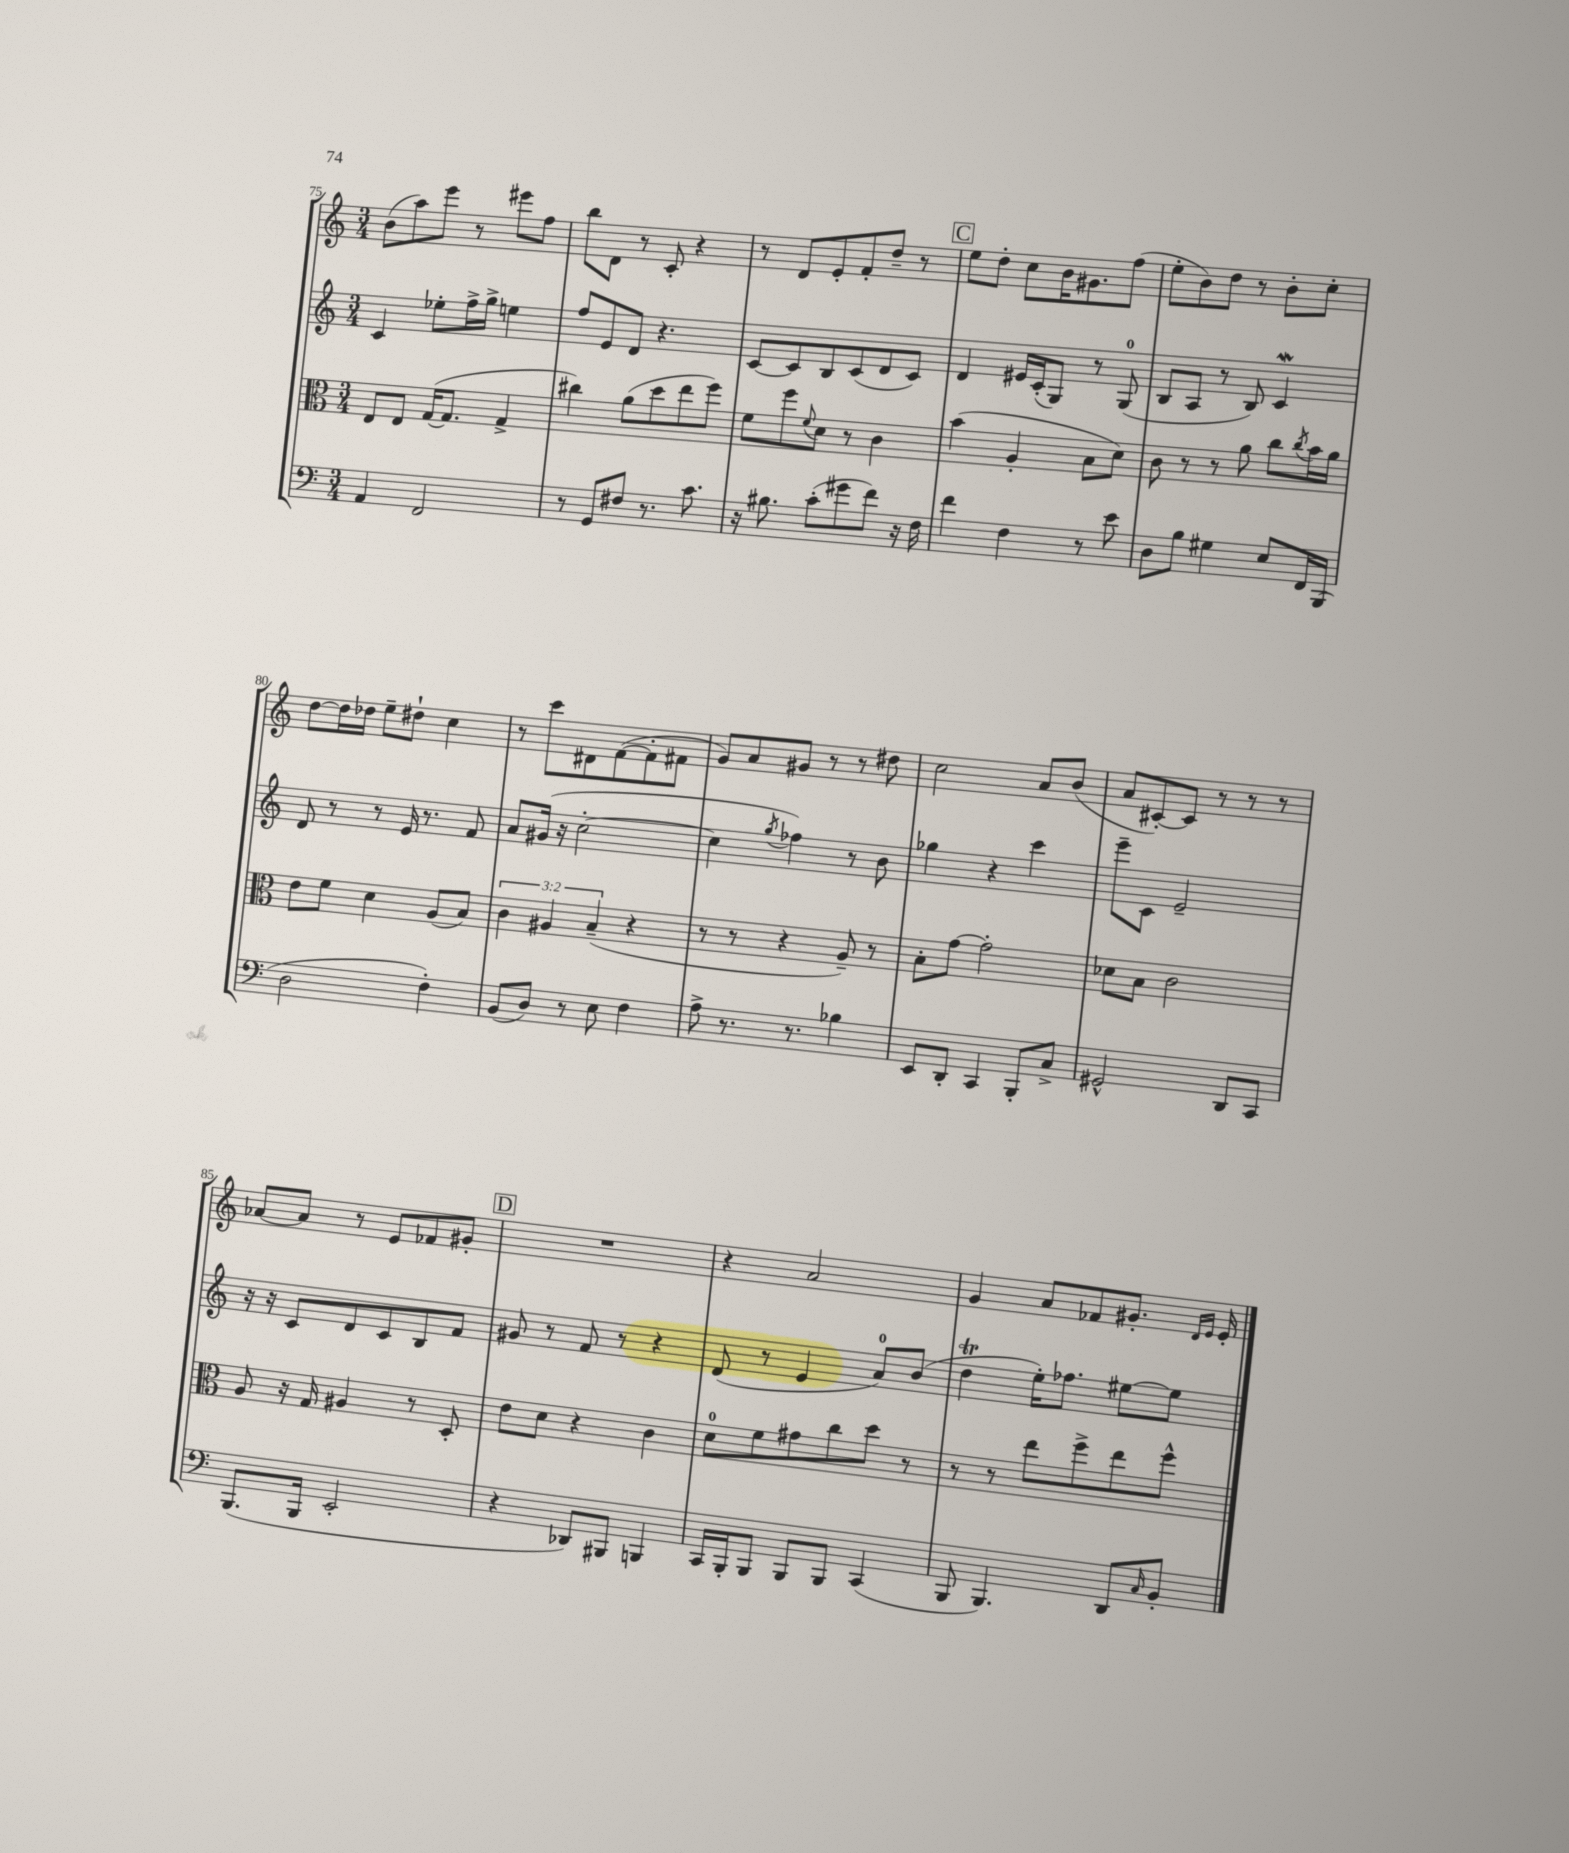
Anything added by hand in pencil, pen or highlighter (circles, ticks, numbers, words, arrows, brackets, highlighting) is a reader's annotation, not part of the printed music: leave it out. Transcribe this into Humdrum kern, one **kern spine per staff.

**kern	**kern	**kern	**kern
*part4	*part3	*part2	*part1
*staff4	*staff3	*staff2	*staff1
*clefF4	*clefC3	*clefG2	*clefG2
*k[]	*k[]	*k[]	*k[]
*M3/4	*M3/4	*M3/4	*M3/4
=75	=75	=75	=75
4AA/	8E/L	4c/	(8b\L
.	8E/J	.	8aa\)
2FF/	([16G/KL	8ee-X'\L	8eee\J
.	8.G/J]	.	.
.	.	16ff^\L	8r
.	.	16gg^\JJ	.
.	4G^/	4een\	8eee#X\L
.	.	.	8ff\J
=76	=76	=76	=76
8r	4cc#X\)	8ff/L	8bb\L
8GG/L	.	8e/	8d\J
8F#X/J	(8a\L	8d/J	8r
8.r	8dd\	4.r	8c'/
.	8ee\	.	4r
8.c\	.	.	.
.	8ff\J)	.	.
=77	=77	=77	=77
16r	8f\L	[8c/L	8r
8.B#X\	.	.	.
.	8ff\	8c/]	8d/L
.	8qqf/	.	.
(8c'\L	8d\J	8B/	8e'/
8g#X\	8r	(8c/	8f'/
8f\J)	4c\	8d/	8dd~/J
16r	.	8c/J)	8r
16F\	.	.	.
!!LO:REH:place=s1:t=C
=78	=78	=78	=78
4f\	(4b\	4d/	8ee\L
.	.	.	8dd'\J
4F\	4A'/	16e#X/LL	8cc\L
.	.	(16c'/J	.
.	.	8G/J)	16b\K
.	.	.	8.g#X\
8r	8B\L	8r	.
8e\	8d\J)	(8G/	(8ff\J
=79	=79	=79	=79
8D\L	8c\	8B/L	8ee'\L
8B\J	8r	8A/J	8b\)
4G#X\	8r	8r	8dd\J
.	8a\	8B/)	8r
8E/L	8cc\L	4cw/	8b'\L
.	8qcc/	.	.
16FF/L	16b\L	.	8cc'\J
(16BBB/JJ	16a\JJ	.	.
!!LO:LB:g=z
=80	=80	=80	=80
2D\	8e\L	8d/	[8dd\L
.	8f\J	8r	16dd\L]
.	.	.	16dd-X\JJ
.	4d\	8r	8ee~\L
.	.	16e/	8dd#X`\J
.	.	8.r	.
4F'\)	(8A/L	.	4cc\
.	8B/J)	8f/	.
=81	=81	=81	=81
(8BB/L	6c\	8a/L	8r
8D/J)	.	(16g#X/Jk	8ccc\L
.	6A#X/	.	.
.	.	16r	.
8r	.	[2cc'\	8d#X\
.	(6B~/	.	.
8E\	.	.	([8f\
4F\	4r	.	8f'\]
.	.	.	8f#X\J
=82	=82	=82	=82
8A^\	8r	4cc\]	8g/L)
8.r	8r	.	8a/
.	.	8qgg/	.
.	4r	4ff-X\)	8g#X/J
8.r	.	.	.
.	.	.	8r
4B-X\	8A~/)	8r	8r
.	8r	8b\	8dd#X\
=83	=83	=83	=83
8EE/L	8B'\L	4gg-X\	2cc\
8DD'/J	[8g\J	.	.
4CC/	2g'\]	4r	.
8BBB'/L	.	4ccc\	8a/L
8C^/J	.	.	(8b/J
=84	=84	=84	=84
2GG#X^^/	8d-X\L	8eee~\L	8a/L
.	8B\J	8c\J	[8c#X'/)
.	2c\	2e~/	8c#/J]
.	.	.	8r
8DD/L	.	.	8r
8CC/J	.	.	8r
!!LO:LB:g=z
=85	=85	=85	=85
(8.BBB/L	8A/	16r	[8a-X/L
.	.	16r	.
.	16r	8c/L	8a-/J]
16BBB/Jk	16G/	.	.
2EE'/	4A#X/	8d/	8r
.	.	8c/	8e/L
.	8r	8B/	8f-X/
.	8D'/	8f/J	8g#X'/J
!!LO:REH:place=s1:t=D
=86	=86	=86	=86
4r	8e\L	8g#X/	2.r
.	8d\J	8r	.
8DD-X/L)	4r	8f/	.
8BBB#X/J	.	8r	.
4BBBn/	4c\	4r	.
=87	=87	=87	=87
16CC/LL	8d\L	(8d/	4r
16BBB'/J	.	.	.
8BBB/J	8f\	8r	.
8BBB/L	8g#X\	4e/	2a/
8BBB/J	8cc\	.	.
(4CC/	8dd\J	8a/L)	.
.	8r	(8b/J	.
=88	=88	=88	=88
8BBB/	8r	4ddT\	4g/
4.BBB/)	8r	.	.
.	8ee\L	16ee'\KL)	8a/L
.	.	8.ff-X\J	.
.	8ff^\	.	8f-X/
8DD/L	8ee\	[8ee#X\L	8.g#X'/J
16qqC/	.	.	.
8BB'/J	8ff^^\J	8ee#\J]	.
.	.	.	16qqd/LL
.	.	.	16qqe/JJ
.	.	.	16e'/
==	==	==	==
*-	*-	*-	*-
